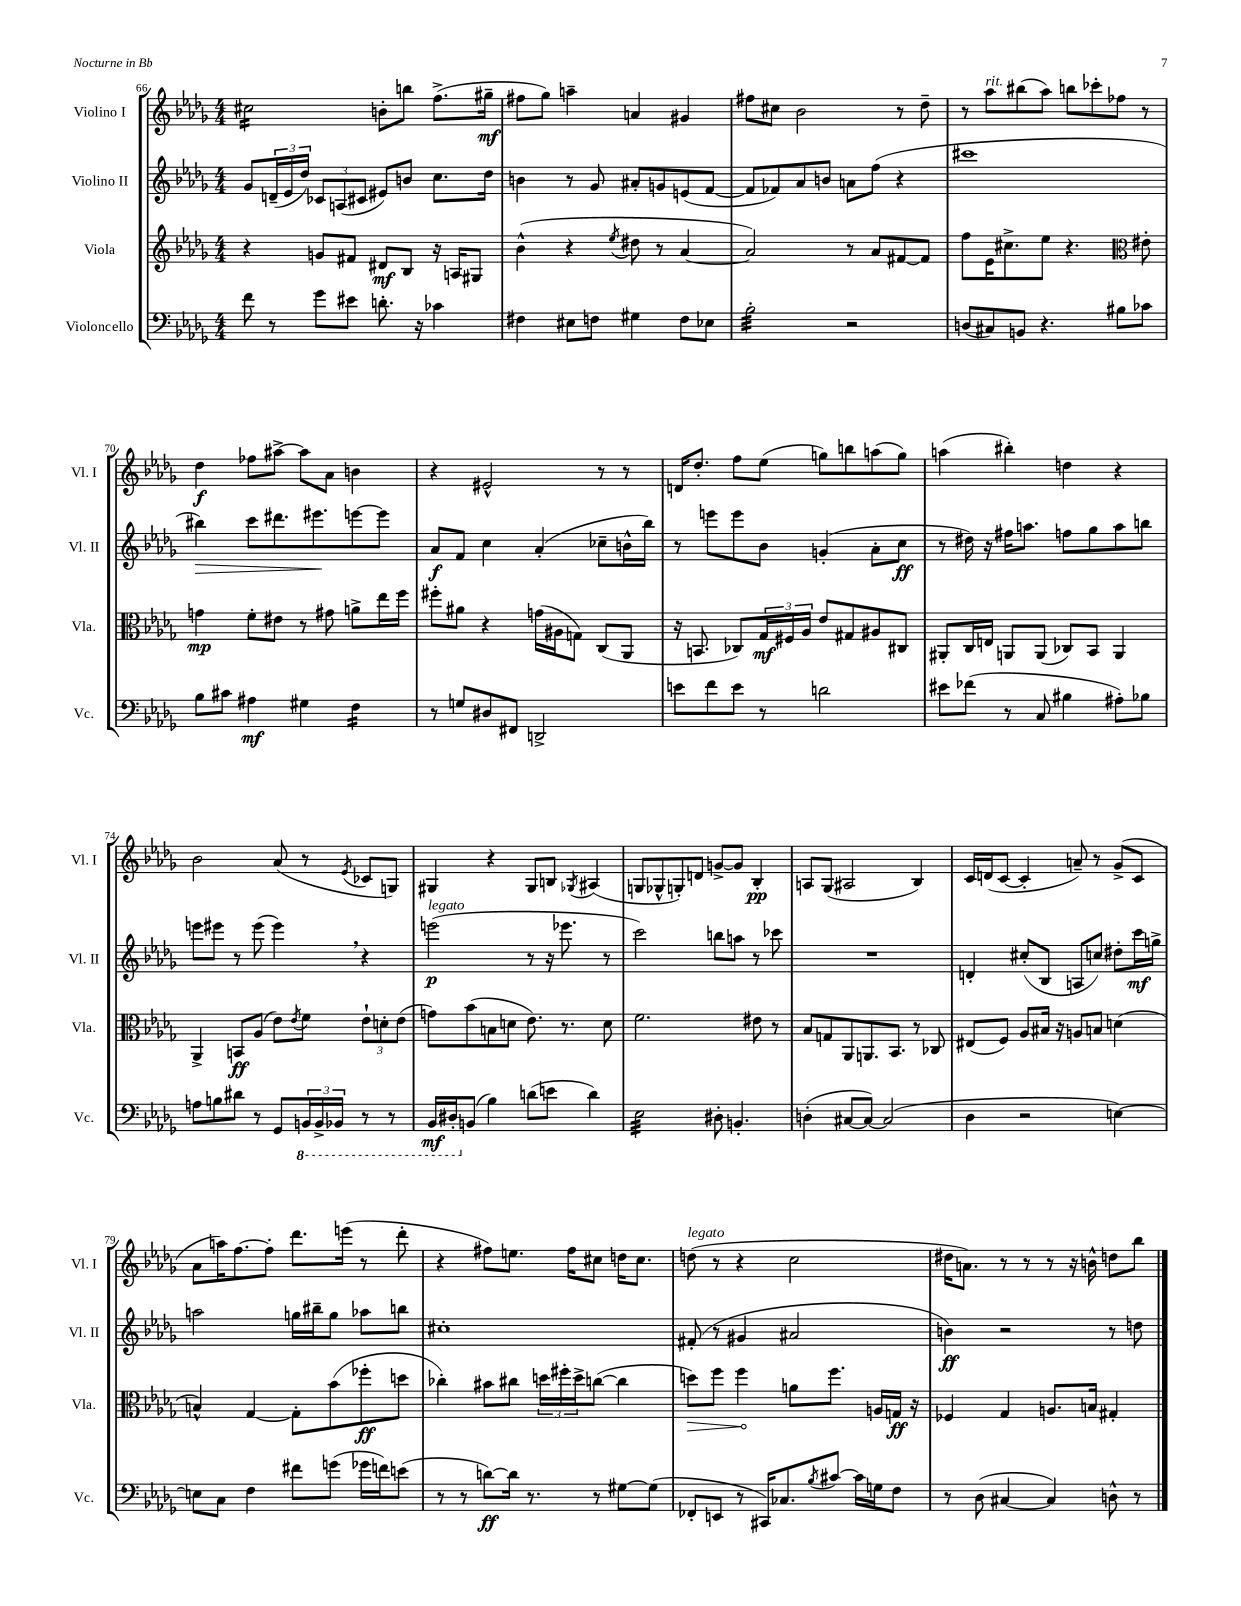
<<
\new StaffGroup <<
\new Staff = "s0" \with { instrumentName = "Violino I" shortInstrumentName = "Vl. I" } {
    \clef treble \key des \major \numericTimeSignature \time 4/4
    cis''2:16 b'8-. b''8 f''8.->( gis''16--\mf |
    fis''8 ges''8) a''4-- a'4 gis'4 |
    fis''8 cis''8 bes'2 r8 des''8-- |
    r8 aes''8^\markup { \italic "rit." } bis''8( aes''8) b''8 ces'''8-. fes''8 r8 |
    des''4\f fes''8 ais''8~-> ais''8 aes'8 b'4 |
    r4 eis'2-^ r8 r8 |
    d'16 des''8.-. f''8 ees''8( g''8) b''8 a''8( g''8) |
    a''4( bis''4-.) d''4 r4 |
    bes'2 aes'8( r8 \acciaccatura { ees'8 } ces'8 g8) |
    gis4 r4 gis8 b8 \acciaccatura { ges8 } ais4( |
    g8 ges8-^ g8-.) d'8 g'8~-> g'8 bes4-.\pp |
    a8 ges8( ais2 bes4) |
    c'16 d'16( c'8~ c'4-. a'8--) r8 ges'8->( c'8 |
    aes'8 a''16) f''8.~ f''8-. des'''8. e'''16( r8 des'''8-. |
    r4 fis''8) e''8. fis''16 cis''8 d''16 cis''8. |
    d''8^\markup { \italic "legato" }( r8 r4 c''2 |
    dis''16 a'8.) r8 r8 r8 r16 b'16-^ d''8 bes''8 \bar "|." |
}
\new Staff = "s1" \with { instrumentName = "Violino II" shortInstrumentName = "Vl. II" } {
    \clef treble \key des \major \numericTimeSignature \time 4/4
    ges'8 \tuplet 3/2 { d'16--( ees'16 des''16) } \tuplet 3/2 { ces'8 a8( cis'8 } eis'8) b'8 c''8. des''16 |
    b'4 r8 ges'8 ais'8-. g'8 e'8( f'8~ |
    f'8 fes'8) aes'8 b'8 a'8 f''8( r4 |
    cis'''1 |
    bis''4\>) c'''8 dis'''8. eis'''8.\! e'''8~ e'''8 |
    aes'8\f f'8 c''4 aes'4-.( ces''8-- b'16-^ bes''16) |
    r8 e'''8 e'''8 bes'8 g'4-.( aes'8-. c''8\ff |
    r8 dis''16) r16 fis''16 a''8. f''8 ges''8 a''8 b''8 |
    e'''8 eis'''8 r8 eis'''8( eis'''4) \breathe r4 |
    e'''2\p^\markup { \italic "legato" }( r8 r16 ees'''8. r8 |
    c'''2) b''8 a''8 r8 ces'''8 |
    R1 |
    d'4-. cis''8-.( bes8 a8 c''8) dis''8-. c'''16\mf g''16-> |
    a''2 g''16 bis''16-- g''8 aes''8 b''8 |
    cis''1-. |
    fis'8-.( r8 gis'4 ais'2 |
    b'4\ff) r2 r8 d''8 \bar "|." |
}
\new Staff = "s2" \with { instrumentName = "Viola" shortInstrumentName = "Vla." } {
    \clef treble \key des \major \numericTimeSignature \time 4/4
    r4 g'8 fis'8 dis'8\mf bes8 r16 a16 gis8 |
    bes'4-^( r4 \acciaccatura { ees''8 } dis''8 r8 aes'4~ |
    aes'2) r8 aes'8 fis'8~ fis'8 |
    f''8 ees'16 cis''8.-> ees''8 r4. \clef alto eis'8-. |
    g'4\mp f'8-. eis'8 r8 gis'8 a'8-> ees''16 f''16 |
    fis''8-. ais'8 r4 g'16( ais16 g8) c8( aes,8 |
    r16 b,8. ces8) \tuplet 3/2 { ges16\mf fis16 aes16 } ees'8 gis8 ais8 cis8 |
    ais,8-. c16 e16 a,8 a,8( ces8) bes,8 a,4 |
    aes,4-> b,8\ff aes8( ees'8) \acciaccatura { ees'8 } f'8 \tuplet 3/2 { ees'8-! d'8-. ees'8( } |
    g'8) bes'8( b8 d'8 ees'8.) r8. d'8 |
    f'2. eis'8 r8 |
    bes8 g8 aes,8 a,8. bes,8. r8 ces8 |
    eis8( f8) aes8 bis16 r16 a8 b8 d'4( |
    b4-^) ges4~ ges8-. bes'8( fes''8-.\ff d''8 |
    ces''4-.) bis'8 cis''8 \tuplet 3/2 { d''16 fis''16-. d''16-> } c''8~( c''4 |
    \once \override Hairpin.circled-tip = ##t d''8\>) f''8 f''4\! a'8 f''8. a16 g16\ff r16 |
    fes4 ges4 a8. b16 gis4-. \bar "|." |
}
\new Staff = "s3" \with { instrumentName = "Violoncello" shortInstrumentName = "Vc." } {
    \clef bass \key des \major \numericTimeSignature \time 4/4
    f'8 r8 ges'8 eis'8 d'8.-. r16 ces'4 |
    fis4 eis8 f8 gis4 f8 ees8 |
    bes2:32-. r2 |
    d8( cis8) b,8 r4. bis8 ces'8 |
    bes8 cis'8 ais4\mf gis4 f4:16 |
    r8 g8 dis8 fis,8 d,2-> |
    e'8 f'8 e'8 r8 d'2 |
    eis'8 fes'8( r8 c8 bis4 ais8-.) bes8 |
    a8 b8 dis'8 r8 ges,8 \tuplet 3/2 { \ottava #-1 b,,16 b,,16-> bes,,16 } r8 r8 |
    bes,,16\mf dis,16-. \ottava #0 b,8( bes4) d'8( e'8 d'4) |
    ees2:32 dis8-. b,4.-. |
    d4-.( cis8~ cis8~) cis2( |
    des4 r2 e4~) |
    e8 c8 f4 fis'8 g'8( ges'16 f'16) e'8( |
    r8 r8 d'8~\ff) d'16 r8. r8 gis8~ gis8( |
    fes,8-. e,8 r8 cis,16) ces8. \acciaccatura { bes8 } cis'8~ cis'16 g16 f8 |
    r8 des8( cis4~ cis4) d8-^ r8 \bar "|." |
}
>>
>>
\layout { \context { \Score currentBarNumber = #66 } }
